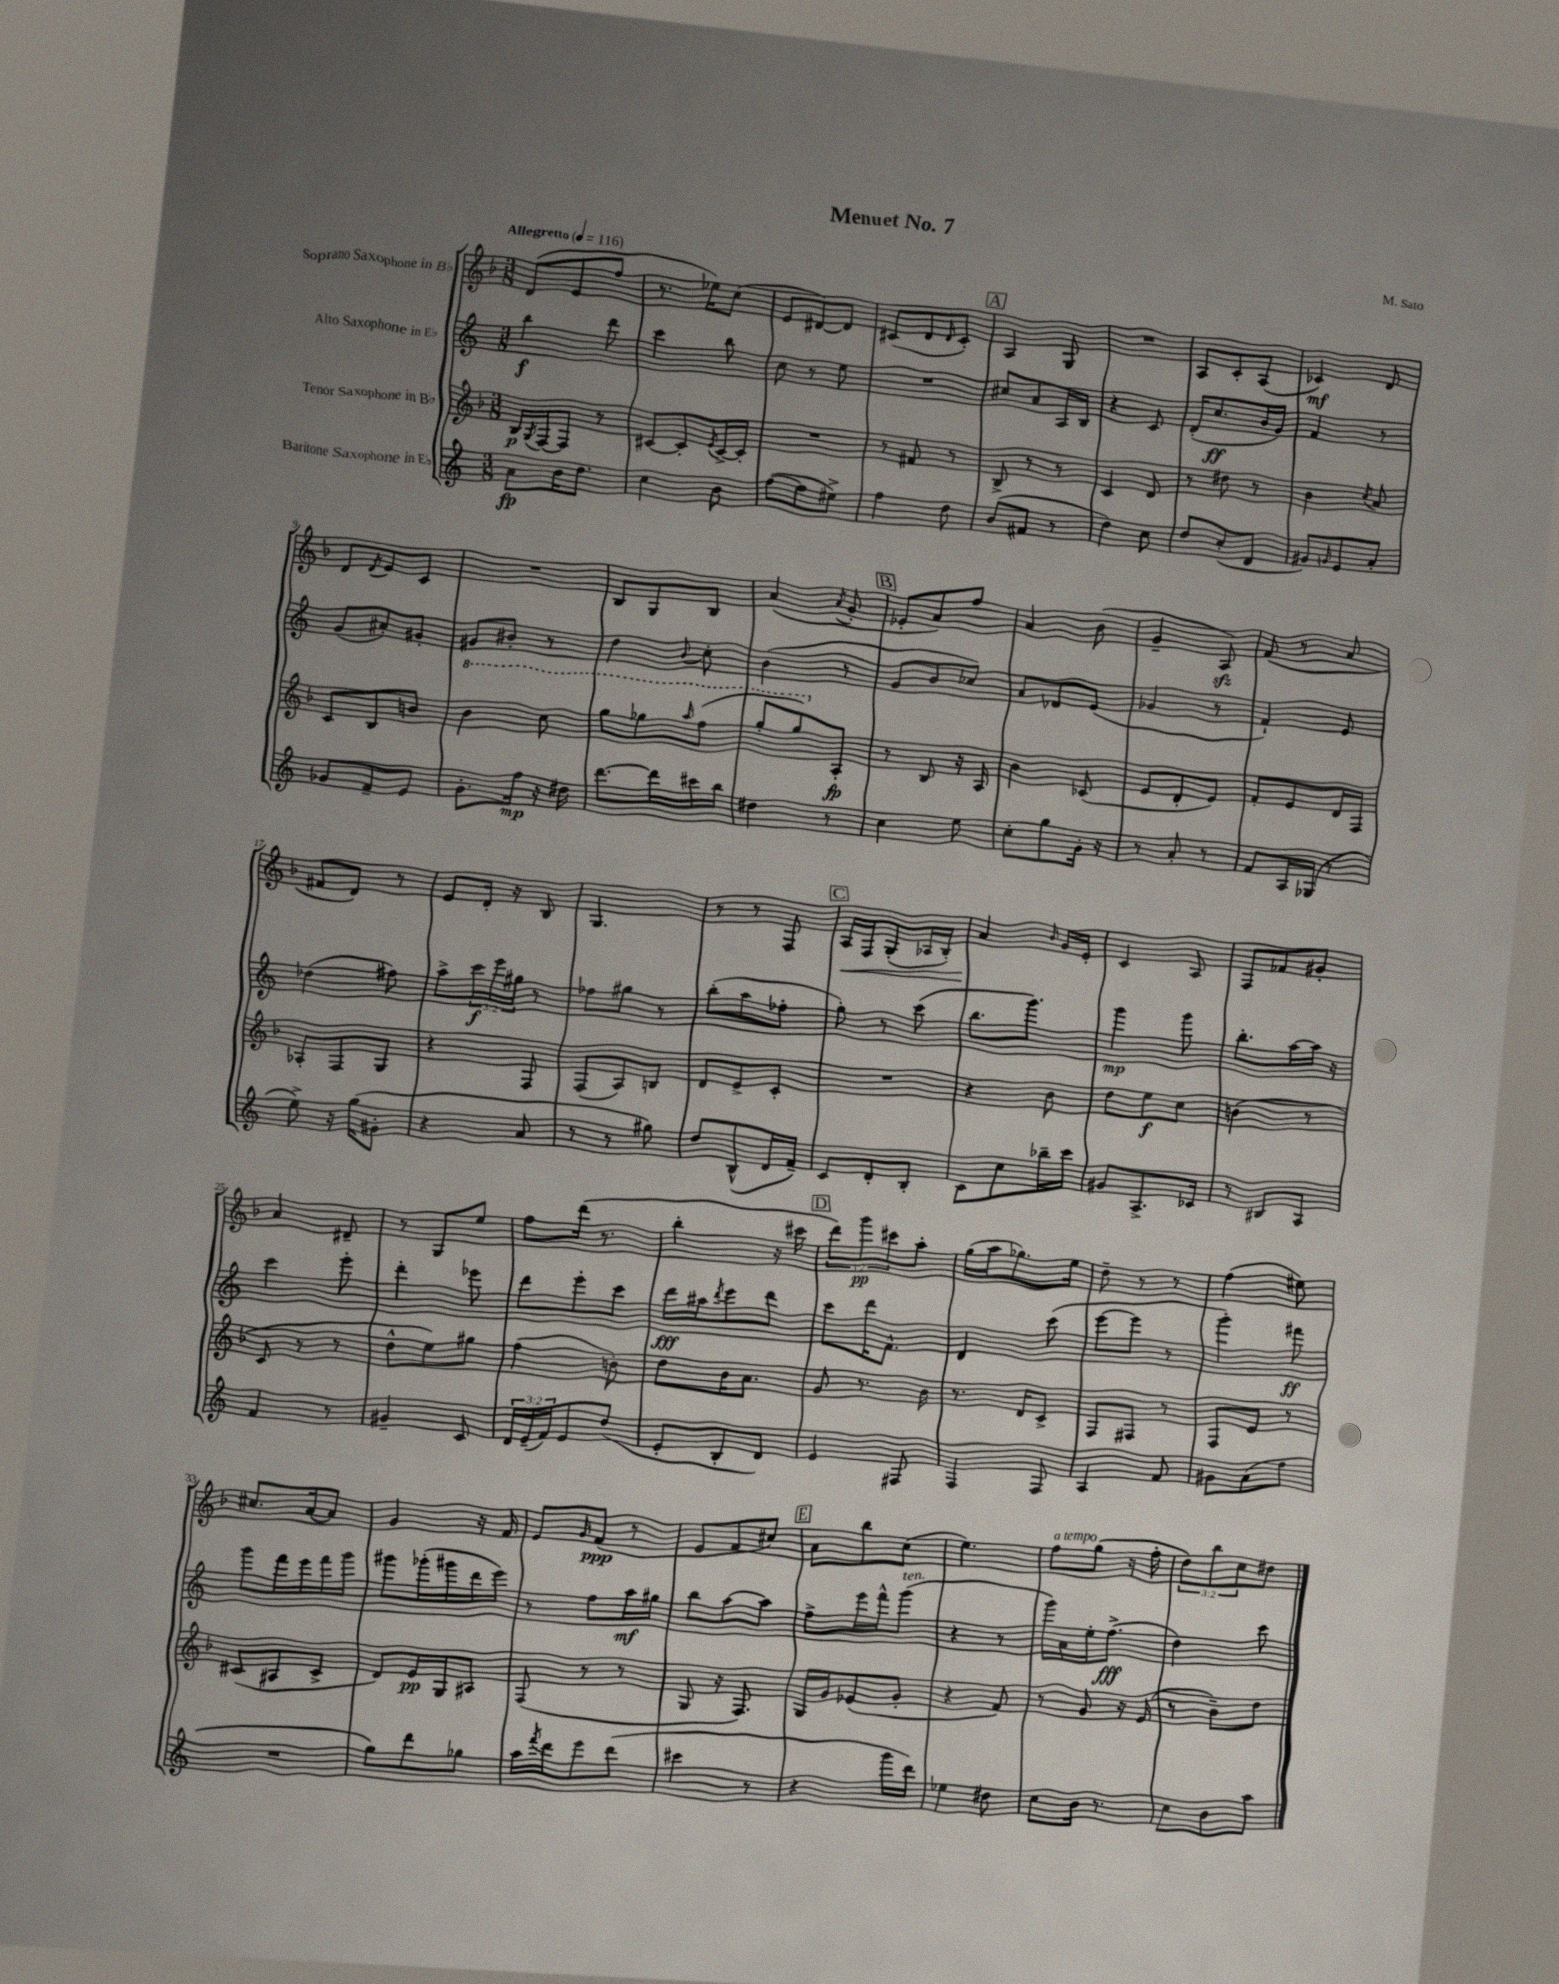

**kern	**kern	**kern	**kern
*staff4	*staff3	*staff2	*staff1
*clefG2	*clefG2	*clefG2	*clefG2
*k[]	*k[b-]	*k[]	*k[b-]
*M3/8	*M3/8	*M3/8	*M3/8
*MM116	*MM116	*MM116	*MM116
8a	16B-	4bb	(8d
.	8qG	.	.
.	[16F	.	.
16b	8F]	.	8e
8.dd	.	.	.
.	8r	8ddd	8ff
=	=	=	=
4cc	[8c#	4ccc	8.r
.	8c#']	.	.
.	.	.	16ee-)
.	8qe	.	.
8b	[16c#^	8bb	(8cc
.	16c#']	.	.
=	=	=	=
([8ff	4.r	8cc	8e
8ff]	.	8r	[8d#)
8ee#^)	.	8ee	8d#]
=	=	=	=
4ff	8r	4.r	(8c#
.	8f#	.	8d
.	.	.	16qqd
8dd	8r	.	8c#')
=	=	=	=
(8b	8B-^	8cc#	4A
8f#	8r	8a	.
8r	8r	16A	8G
.	.	16B	.
=	=	=	=
4dd)	4c	4r	4.r
8cc	8d	8c	.
=	=	=	=
8dd	8r	(16d'	8A
.	.	8.cc	.
(8cc'	8dd#	.	8c'
8d	8r	16b	(8A
.	.	16g)	.
=	=	=	=
8g#)	4b-	4f	4c-)
16qqg	.	.	.
8e	.	.	.
.	8qcc	.	.
8a'	8a	8r	8d
=	=	=	=
8g-	8c	(8g	8d
.	.	.	8qd
8f~	8B-	8a#')	8e
8e	8b	8g#'	8c
=	=	=	=
8.g'	4bb-	8g#	4.r
.	.	8b#'	.
16ff	.	.	.
16r	8ccc	8r	.
16dd#	.	.	.
=	=	=	=
[8.ddd	8ggg	4dd	8B-
.	8ggg-	.	8G
16ddd]	.	.	.
.	16qqaaa	8qqb	.
16ccc#	(8fff	8cc'	8B-
16bb	.	.	.
=	=	=	=
4dd#	8ggg'	(4b	(4a
.	8ggg)	.	.
.	.	.	8qa
8r	8A'	8r	8g'
=	=	=	=
4cc	8r	8g	8e-'
.	8B-	8b	8a)
8ee	16r	8cc-)	8ff
.	16A	.	.
=	=	=	=
8cc'	4b-	8a	4a
8gg	.	8d-	.
16g'	(8c-	(8e	(8b-
16r	.	.	.
=	=	=	=
8r	8e	4g-	4g~
8a'	8d'	.	.
8r	8e)	8r	8A)
=	=	=	=
8f	8f'	4f`)	(8f
16A	8e	.	8r
(16G-	.	.	.
8r	16d	8e	8a
.	16F	.	.
=	=	=	=
8ee^)	8A-'	(4dd-	8f#
16r	8F	.	8d)
(16gg	.	.	.
8g#'	8G	8ff#)	8r
=	=	=	=
4r	4r	8aa^	8e
.	.	24ccc	16d'
.	.	24eee	.
.	.	.	16r
.	.	24gg#	.
8a	8F	8r	8B-
=	=	=	=
8r	(8F	8ff-	4.G
8r	8A)	8gg#	.
8gg#)	8B	8r	.
=	=	=	=
8dd	8d	(8bb'	8r
(8B^^	8e^	8aa	8r
16d	8c'	8ff-'	8F
16f~)	.	.	.
=	=	=	=
8c	4.r	8gg')	16A
.	.	.	16F
8d'	.	8r	(8G'
8B'	.	(8ccc	16A-
.	.	.	16B-')
=	=	=	=
8c	4r	8.bb	4a
8cc	.	.	.
.	.	8.ggg)	.
.	.	.	16qqb-
16bb-~	8b-	.	16g
16ccc	.	.	16e'
=	=	=	=
8g#	8dd	4ggg	4c
8.A^	8ee	.	.
.	8cc	8ggg	8A
16c-	.	.	.
=	=	=	=
8r	(4b	8.bb'	8F
8B#	.	.	8f-
.	.	[16aa	.
8A	8r	16aa]	8g#'
.	.	16r	.
=	=	=	=
4f	8c	4ccc	4a
.	8r	.	.
8r	8r	8eee'	8d#~
=	=	=	=
4g#~	8dd^^	4ddd'	8r
.	8ee)	.	8G
8c	8gg#	8eee-	8ee
=	=	=	=
24d	(4ff	8ddd	8ff
(24e~	.	.	.
24f)	.	.	.
8e	.	8eee'	(16ddd
.	.	.	8.r
(8dd	8b')	8ccc	.
=	=	=	=
8e'	8dd	16ddd	4bb-'
.	.	16aa#	.
.	.	8qddd	.
8B'	16b-	8eee	.
.	8.a	.	.
8d)	.	8ddd	16r
.	.	.	16ccc#
=	=	=	=
4e	8g	8ccc	12ddd)
.	.	.	12ggg
.	8.r	16ddd	.
.	.	.	12ccc#
.	.	8.f^^	.
8F#	.	.	8aa'
.	16b-	.	.
=	=	=	=
4F	8.r	4d	(16gg
.	.	.	16aa
.	.	.	8.gg-)
.	16d	.	.
8F	8c^	(8ccc	.
.	.	.	16ee
=	=	=	=
4A	8F	[8eee	8dd~
.	8F#	8eee]	8r
8f	8r	8r	8r
=	=	=	=
8g#	8F	4ggg')	(4ff
(8a	8e	.	.
8ff	8r	8fff#	8ee#)
=	=	=	=
4.r	(8c#	8ggg	8.cc#
.	8A#	16fff	.
.	.	16eee	[16a
.	8c#^	16fff	8a]
.	.	16ggg	.
=	=	=	=
8gg)	8d)	8ggg#	4g
8ddd	16e	(16ggg-'	.
.	16G	16ggg#	.
8gg-	8A#	16ddd	16r
.	.	16eee)	16f
=	=	=	=
16aa	(8F	8r	8e
8qfff	.	.	.
16ddd	.	.	.
.	.	.	16qqg
8eee	8r	8ff	(8f
(8ddd	8r	16aa	8r
.	.	16gg#	.
=	=	=	=
4ccc#	8G	8bb	8e
.	16r	[8aa	8f
.	8.F)	.	.
8r	.	8aa]	8cc#)
=	=	=	=
4r	16G	8ff^	8a
.	16g	.	.
.	(8e-	16eee	8bb-
.	.	16fff^^	.
16ggg	8g'	(8ggg	(8cc
16ddd)	.	.	.
=	=	=	=
4ee-	4r	4r	4.ee)
8dd#	8f)	8r	.
=	=	=	=
8cc	8r	16ggg)	8ff
.	.	16a	.
16b	8g	16ee'	(8gg
8.r	.	(8.ff^	.
.	16r	.	16r
.	(16e	.	16ff'
=	=	=	=
8cc	8r	4dd)	12dd)
.	.	.	12bb-
8b	8b-~)	.	.
.	.	.	12cc
8aa	8dd	8ccc	8dd#
==	==	==	==
*-	*-	*-	*-
